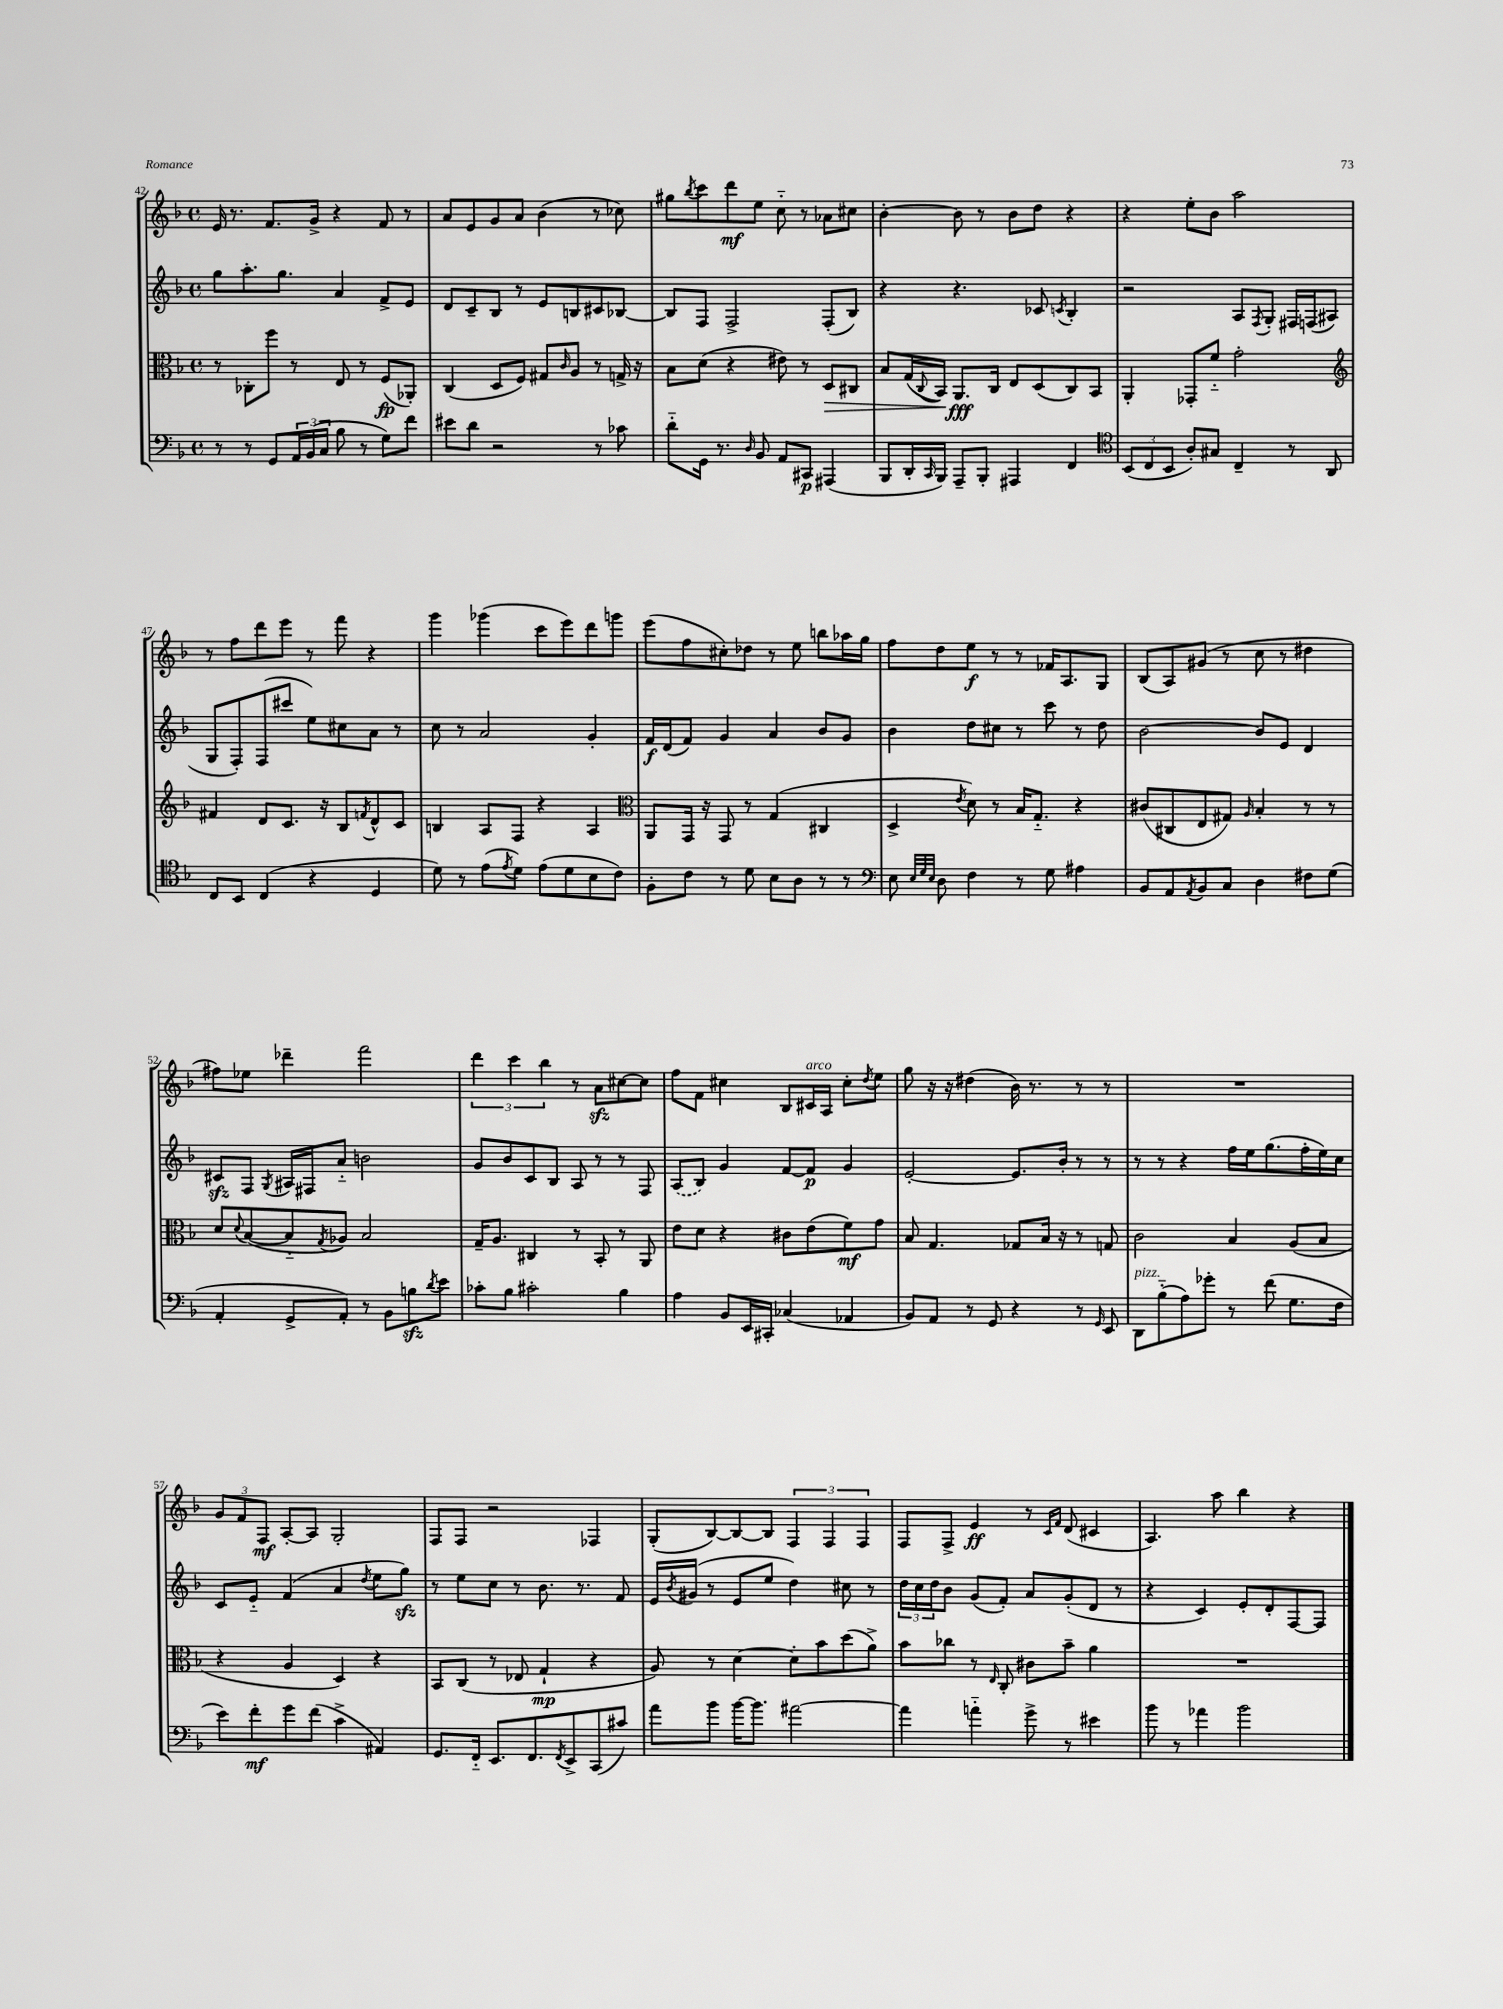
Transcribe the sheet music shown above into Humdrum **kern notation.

**kern	**kern	**kern	**kern
*staff4	*staff3	*staff2	*staff1
*clefF4	*clefC3	*clefG2	*clefG2
*k[b-]	*k[b-]	*k[b-]	*k[b-]
*M4/4	*M4/4	*M4/4	*M4/4
*met(c)	*met(c)	*met(c)	*met(c)
8r	8r	8gg	16e
.	.	.	8.r
8r	8C-'	8.aa'	.
8GG	8ff	.	8.f
.	.	8.gg	.
24AA	8r	.	.
(24BB-	.	.	.
.	.	.	16g^
24C	.	.	.
8B-	8E	4a	4r
8r	8r	.	.
8G)	(8F	8f^	8f
8f	8AA-')	8e	8r
=	=	=	=
8e#	(4C	8d	8a
8d	.	8c~	8e
2r	8D	8B-	8g
.	8F)	8r	8a
.	8G#	8e	(4b-
.	16qqc	.	.
.	8A	8B	.
8r	8r	8c#	8r
8c-	16G^	[8B-	8cc-)
.	16r	.	.
=	=	=	=
8d'~	8B-	8B-]	8gg#
.	.	.	8qbb-
16GG	(8d	8F	8ccc
8.r	.	.	.
.	4r	2F^	8ddd
16qqD	.	.	.
8BB-	.	.	8ee
8AA	8e#)	.	8cc'~
8CC#	8r	.	8r
(4AAA#	8D	(8F'	8a-
.	8C#	8B-)	8cc#
=	=	=	=
8BBB-	8B-	4r	[4b-'
16DD'	(16G	.	.
16qqCC	8qqC	.	.
16BBB-)	16BB-)	.	.
8AAA~	8.AA	4.r	8b-]
8BBB-'	.	.	8r
.	16C	.	.
4AAA#	8E	.	8b-
.	(8D	8c-	8dd
.	.	8qc	.
4FF	8C)	4B-'	4r
.	8BB-	.	.
=	=	=	=
*clefC4	*	*	*
(12BB-	4AA'	2r	4r
12C	.	.	.
12BB-	.	.	.
8A')	8GG-'	.	8ee'
8G#	8f'~	.	8b-
4C~	2g'	8A	2aa
.	.	8qF	.
.	.	8G'	.
8r	.	16F#	.
.	.	(16F	.
8AA	.	8A#	.
=	=	=	=
*	*clefG2	*	*
8C	4f#	8G	8r
8BB-	.	8F')	8ff
(4C	8d	(8F	8ddd
.	8.c	8ccc#	8eee
4r	.	8ee)	8r
.	16r	.	.
.	8B-	8cc#	8fff
.	8qf	.	.
4D	8d^^	8a	4r
.	8c	8r	.
=	=	=	=
8d)	4B	8cc	4ggg
8r	.	8r	.
(8e	8A	2a	(4ggg-
8qe	.	.	.
8d)	8F	.	.
(8e	4r	.	8ccc
8d	.	.	8eee)
8B-	4A	4g'	8ddd
8c)	.	.	8ggg
=	=	=	=
*	*clefC3	*	*
8F'	8AA	16f	(8eee
.	.	(16d	.
8c	16GG	8f)	8ff
.	16r	.	.
8r	8GG	4g	8cc#')
8d	8r	.	8dd-
8B-	(4G	4a	8r
8A	.	.	8ee
8r	4C#	8b-	8bb
8r	.	8g	16aa-
.	.	.	16gg
=	=	=	=
*clefF4	*	*	*
8E	4D^	4b-	8ff
32qqE	.	.	.
32qqG	.	.	.
32qqE	.	.	.
8D	.	.	8dd
.	8qe	.	.
4F	8d)	8dd	8ee
.	8r	8cc#	8r
8r	16B-	8r	8r
.	8.G'~	.	.
8G	.	8ccc	16f-
.	.	.	8.A
4A#	4r	8r	.
.	.	8dd	8G
=	=	=	=
8BB-	(8c#	[2b-	(8B-
8AA	8C#	.	8A)
8qAA	.	.	.
8BB-	8E	.	(8g#
8C	8G#)	.	8r
.	16qqA	.	.
4D	4B-'	8b-]	8cc
.	.	8e	8r
8F#	8r	4d	4dd#
(8G	8r	.	.
=	=	=	=
4AA'	8d	8c#	8ff#)
.	8qqd	.	.
.	([8B-	8F	8ee-
.	.	8qG	.
8GG^	8B-'~]	16A#	4ddd-~
.	.	16F#	.
.	8qG	.	.
8AA')	8A-)	8a'~	.
8r	2B-	2b	2fff
8BB-	.	.	.
8B	.	.	.
8qd	.	.	.
8e	.	.	.
=	=	=	=
8c-'	16G~	8g	6ddd
.	8.A	.	.
8B-	.	8b-	.
.	.	.	6ccc
2c#'	4C#	8c	.
.	.	.	6bb-
.	.	8B-	.
.	8r	8A	8r
.	8BB-'	8r	8a
4B-	8r	8r	[8cc#
.	8AA	8F	8cc#]
=	=	=	=
4A	8e	(8A	8ff
.	8d	8B-)	8f
8BB-	4r	4g	4cc#
16EE	.	.	.
16CC#'	.	.	.
(4C-	8c#	[8f	8B-
.	(8e	8f]	16c#
.	.	.	16A
4AA-	8f)	4g	8cc#'
.	.	.	8qdd
.	8g	.	8ee
=	=	=	=
8BB-)	8B-	[2e'	8gg
8AA	4.G	.	16r
.	.	.	16r
8r	.	.	(4dd#
8GG	.	.	.
4r	8G-	8.e]	16b-)
.	.	.	8.r
.	16B-	.	.
.	16r	16b-'	.
8r	8r	8r	8r
16qqGG	.	.	.
8EE	8G	8r	8r
=	=	=	=
8DD	2c	8r	1r
(8B-'~	.	8r	.
8A)	.	4r	.
8g-'	.	.	.
8r	4B-	16ff	.
.	.	16ee	.
(8f	.	(8.gg	.
8.G	(8A	.	.
.	.	16ff'	.
.	8B-	16ee)	.
16F	.	16cc	.
=	=	=	=
8e)	4r	8c	12g
.	.	.	12f
8f'	.	8e'~	.
.	.	.	12F
8g	4A	(4f	[8A'
(8f	.	.	8A]
4c^	4D)	4a	2G'
.	.	8qdd	.
4AA#)	4r	8ee	.
.	.	8gg)	.
=	=	=	=
8.GG	8BB-	8r	8F
.	(8C	8ee	8F
16FF'~	.	.	.
8.EE	8r	8cc	2r
.	8E-	8r	.
8.FF	.	.	.
.	4G`	8.b-	.
8qFF	.	.	.
8EE^	.	.	.
.	.	8.r	.
(8CC	4r	.	4F-
8c#)	.	8f	.
=	=	=	=
8a	8A)	16e	(8G'
.	.	8qb-	.
.	.	(16g#	.
8b-	8r	8r	[8B-)
[16b-	[4d	8e	8B-_
8.b-]	.	.	.
.	.	8ee	8B-]
[2a#	8d']	4dd)	6F
.	8b-	.	.
.	.	.	6F
.	(8dd	8cc#	.
.	.	.	6F
.	8a^)	8r	.
=	=	=	=
4a#]	8b-	24dd	8F
.	.	24cc	.
.	.	24dd	.
.	8cc-	8b-	8F^
4a'~	8r	(8g	4e
.	16qqE	.	.
.	8C'	8f')	.
8g^	8c#	8a	8r
.	.	.	16qqc
.	.	.	16qqf
8r	8b-~	(8g'	(8d
4e#	4a	8d	4c#
.	.	8r	.
=	=	=	=
8b-	1r	4r	4.A)
8r	.	.	.
4a-	.	4c)	.
.	.	.	8aa
2b-	.	8e'	4bb-
.	.	8d'	.
.	.	[8F	4r
.	.	8F]	.
==	==	==	==
*-	*-	*-	*-
